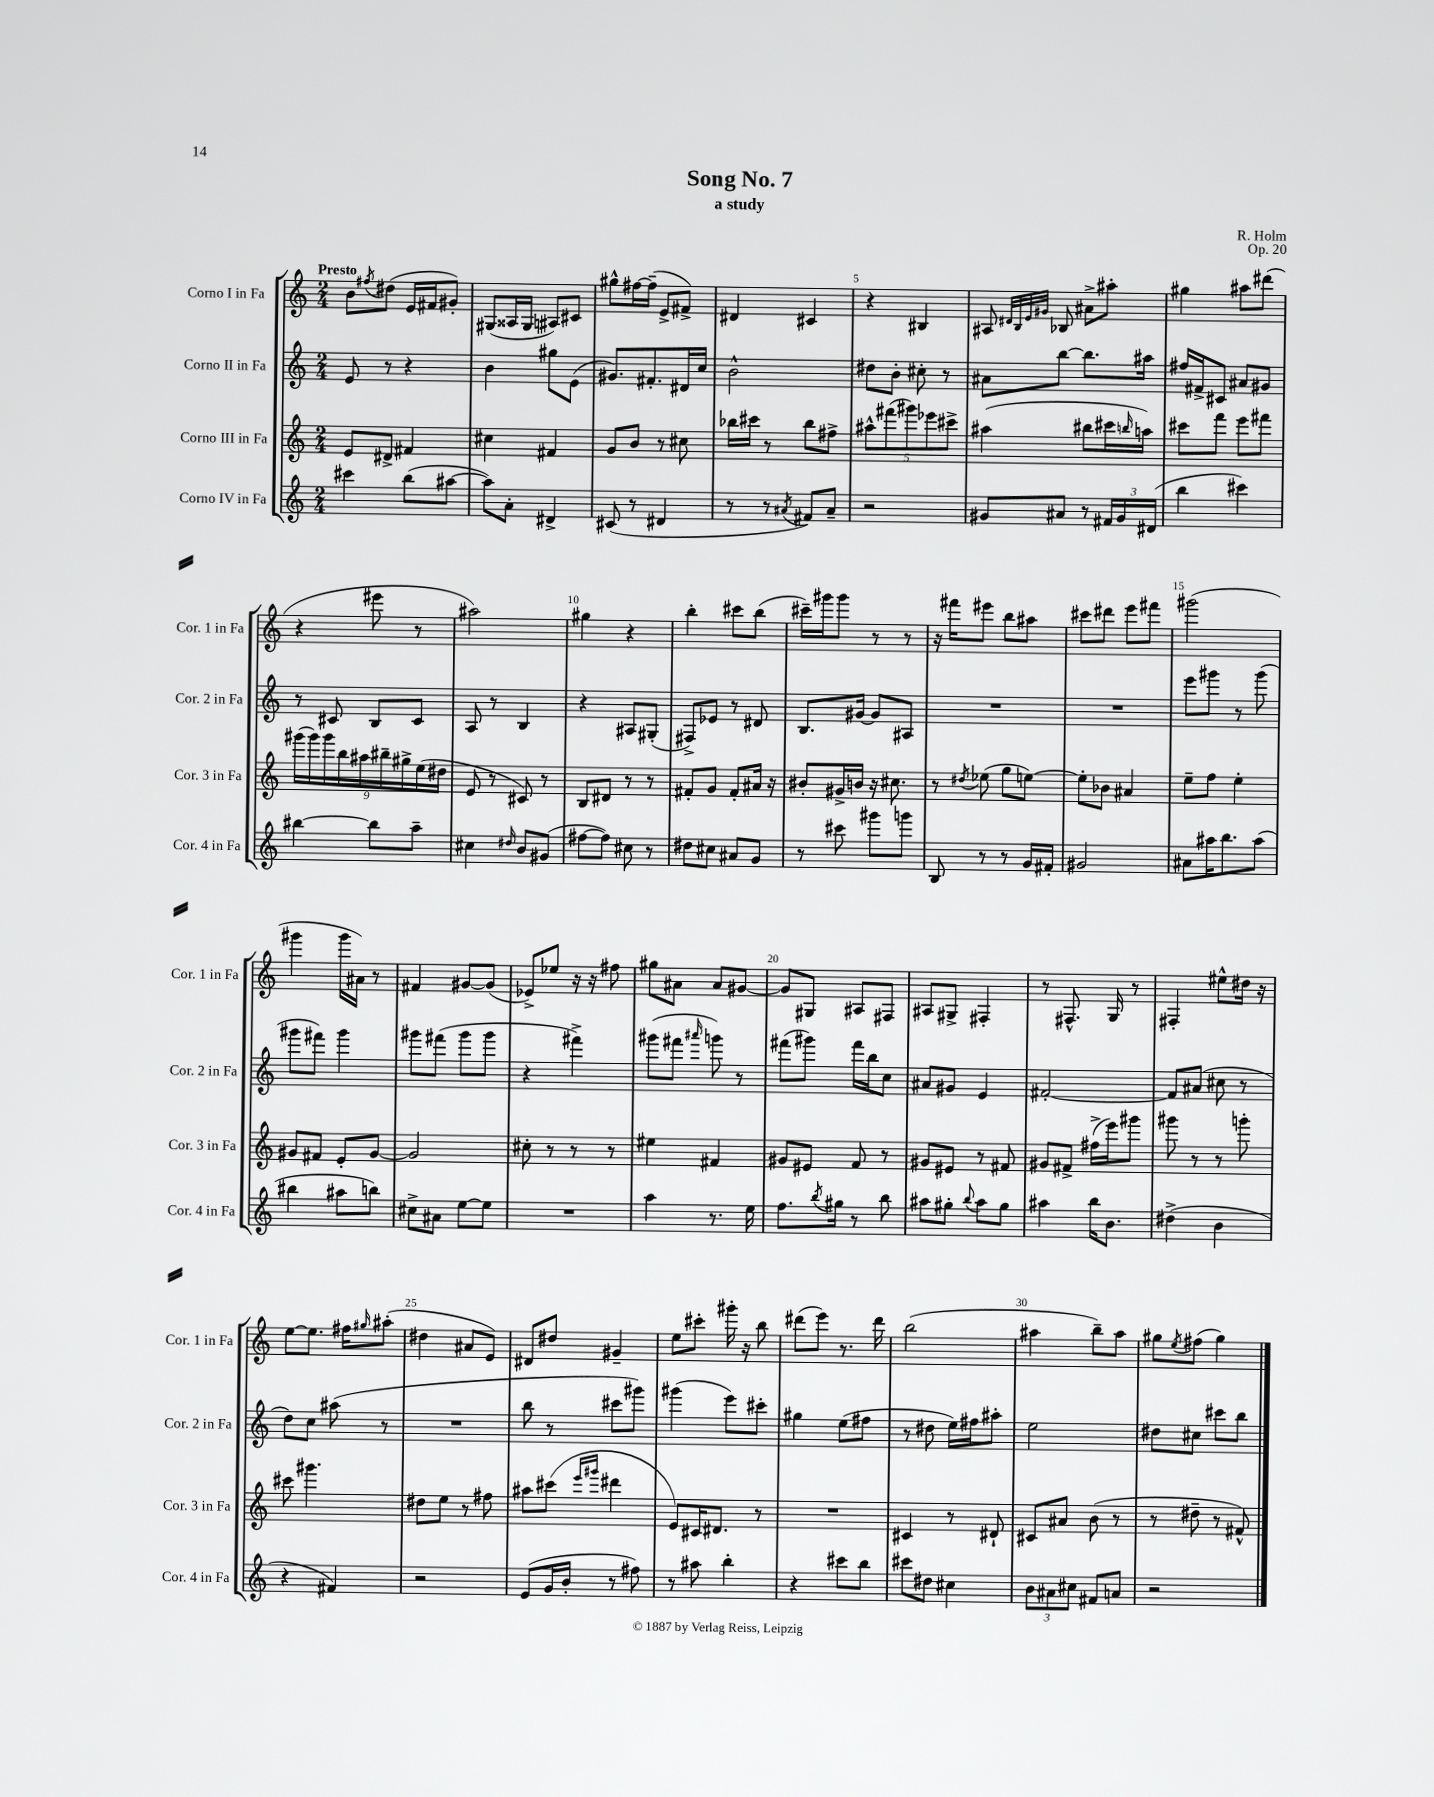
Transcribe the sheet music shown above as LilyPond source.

\header { title = "Song No. 7" composer = "R. Holm" subtitle = "a study" opus = "Op. 20" }
<<
\new StaffGroup <<
\new Staff = "s0" \with { instrumentName = "Corno I in Fa" shortInstrumentName = "Cor. 1 in Fa" } {
    \clef treble \key c \major \numericTimeSignature \time 2/4 \tempo "Presto"
    b'8 \acciaccatura { fis''8 } dis''8( e'16 fis'16 gis'8-.) |
    gis8( aisis16 gis16 ais8) cis'8 |
    gis''8-^ fis''16~ fis''16--( e'8-> fis'8->) |
    dis'4 cis'4 |
    r4 bis4 |
    ais8 \grace { dis'32 b32 e'32 gis'32 } bes8 ais'8-> ais''8-. |
    gis''4 ais''8 dis'''8( |
    r4 eis'''8 r8 |
    ais''2) |
    gis''4 r4 |
    b''4-. cis'''8 b''8( |
    cis'''16--) gis'''16 gis'''8 r8 r8 |
    r16 fis'''16 eis'''8 b''8 ais''8 |
    cis'''8 dis'''8 e'''8 fis'''8 |
    gis'''2( |
    gis'''4 gis'''16 ais'16) r8 |
    fis'4 gis'8~ gis'8( |
    ees'8->) ees''8 r16 r16 fis''8 |
    gis''8 ais'8 ais'8 gis'8~ |
    gis'8 gis8 ais8 fis8 |
    ais8 gis8-> fis4-. |
    r8 fis8.-^ g16 r8 |
    fis4-. eis''8-^ dis''16 r16 |
    e''8~ e''8. fis''16 \grace { gis''16 } ais''8-.( |
    dis''4 ais'8 e'8) |
    dis'8 dis''8 gis'4-- |
    e''8 cis'''8-. gis'''16-. r16 b''8 |
    dis'''8( e'''8) r8. dis'''16 |
    b''2( |
    ais''4 b''8--) ais''8 |
    gis''8 \acciaccatura { e''8 } fis''8( gis''4) \bar "|." |
}
\new Staff = "s1" \with { instrumentName = "Corno II in Fa" shortInstrumentName = "Cor. 2 in Fa" } {
    \clef treble \key c \major \numericTimeSignature \time 2/4
    e'8 r8 r4 |
    b'4 gis''8 e'8( |
    gis'8.) fis'8.-. dis'16 c''16 |
    b'2-^ |
    dis''8 b'8-. cis''8-. r8 |
    ais'8 b''8~ b''8. ais''16 |
    fis''16 fis'16-> cis'8 ais'8 gis'8 |
    r8 cis'8 b8 cis'8 |
    a8 r8 b4 |
    r4 ais8 gis8-.( |
    fis8->) ees'8 r8 dis'8 |
    b8. gis'16~ gis'8 ais8 |
    R2 |
    R2 |
    e'''8 gis'''8 r8 gis'''8( |
    gis'''8 fis'''8) gis'''4 |
    gis'''8 fis'''8( gis'''8 gis'''8 |
    r4 fis'''4->) |
    gis'''8( fis'''8 \grace { ais'''16 } g'''8) r8 |
    fis'''8( gis'''8) fis'''16 b''16 c''8 |
    ais'8 gis'8 e'4 |
    fis'2~-. |
    fis'8 ais'8( cis''8 r8 |
    d''8) c''8 ais''8( r8 |
    R2 |
    b''8 r8 cis'''8 gis'''8) |
    gis'''4( e'''8) cis'''8-. |
    gis''4 e''8( fis''8 |
    r8 dis''8 e''16) fis''16 ais''8-. |
    e''2 |
    dis''8 cis''8 cis'''8 b''8 \bar "|." |
}
\new Staff = "s2" \with { instrumentName = "Corno III in Fa" shortInstrumentName = "Cor. 3 in Fa" } {
    \clef treble \key c \major \numericTimeSignature \time 2/4
    e'8 dis'8-> fis'4 |
    cis''4 fis'4 |
    g'8 b'8 r8 cis''8 |
    bes''16 cis'''16 r8 bes''8 fis''8-> |
    \tuplet 5/4 { ais''8-^ fis'''8( gis'''8) ees'''8 cis'''8-> } |
    ais''4( bis''8 cis'''16 \grace { b''16 } a''16) |
    cis'''8 f'''8 e'''8 fis'''8 |
    \tuplet 9/8 { gis'''16( gis'''16) gis'''16 b''16 ais''16 bis''16-- gis''16-> e''16( dis''16 } |
    e'8 r8 cis'8) r8 |
    b8 dis'8 r8 r8 |
    fis'8-. g'8 fis'8-. ais'16 r16 |
    bis'8-. gis'16-> b'16 r16 cis''8. |
    r8 \acciaccatura { dis''8 } ees''8( g''8 e''8~) |
    e''8-. bes'8 ais'4 |
    e''8-- f''8 e''4-. |
    gis'8 fis'8 e'8-. gis'8~ |
    gis'2 |
    cis''8-. r8 r8 r8 |
    eis''4 fis'4 |
    gis'8 eis'8 f'8 r8 |
    gis'8 eis'8 r8 fis'8 |
    gis'8 fis'8-> fis''16->( e'''16) gis'''8 |
    gis'''8 r8 r8 g'''8-. |
    cis'''8 gis'''4. |
    dis''8 e''8 r8 fis''8 |
    ais''8 cis'''8( \grace { e'''16 gis'''16 } dis'''4 |
    e'8) cis'16 dis'8. r8 |
    R2 |
    cis'4 r8 dis'8-! |
    cis'8 ais'8 b'8( r8 |
    r8 dis''8-- r8 fis'8-^) \bar "|." |
}
\new Staff = "s3" \with { instrumentName = "Corno IV in Fa" shortInstrumentName = "Cor. 4 in Fa" } {
    \clef treble \key c \major \numericTimeSignature \time 2/4
    cis'''4 b''8( ais''8~ |
    ais''8) a'8-. dis'4-> |
    cis'8( r8 dis'4 |
    r8 r8 \acciaccatura { ais'8 } fis'8) ais'8-- |
    r2 |
    gis'8 ais'8 r8 \tuplet 3/2 { fis'16 gis'16 dis'16( } |
    b''4 cis'''4) |
    bis''4~ bis''8 a''8-- |
    cis''4 \grace { dis''16 } b'8 gis'8( |
    fis''8~ fis''8) cis''8 r8 |
    dis''8 cis''8 ais'8 g'8 |
    r8 cis'''8 gis'''8 g'''8 |
    b8 r8 r8 g'16 fis'16-. |
    gis'2 |
    ais'8 ais''16 b''8. ais''8( |
    bis''4 ais''8 b''8) |
    cis''8-> ais'8 e''8~ e''8 |
    R2 |
    a''4 r8. e''16 |
    f''8. \acciaccatura { b''8 } gis''16 r8 b''8 |
    ais''8 gis''8-. \appoggiatura { b''8 } ais''8 gis''8 |
    ais''4 b''16 b'8. |
    dis''4->( b'4 |
    r4 fis'4) |
    r2 |
    e'8( g'16 b'16-. r8 fis''8) |
    r8 ais''8 b''4-. |
    r4 cis'''8 b''8 |
    cis'''8 dis''8 cis''4 |
    \tuplet 3/2 { b'8 ais'8 cis''8 } fis'8 a'8 |
    r2 \bar "|." |
}
>>
>>
\layout { \context { \Score \override BarNumber.break-visibility = ##(#f #t #t) barNumberVisibility = #(every-nth-bar-number-visible 5) } }
